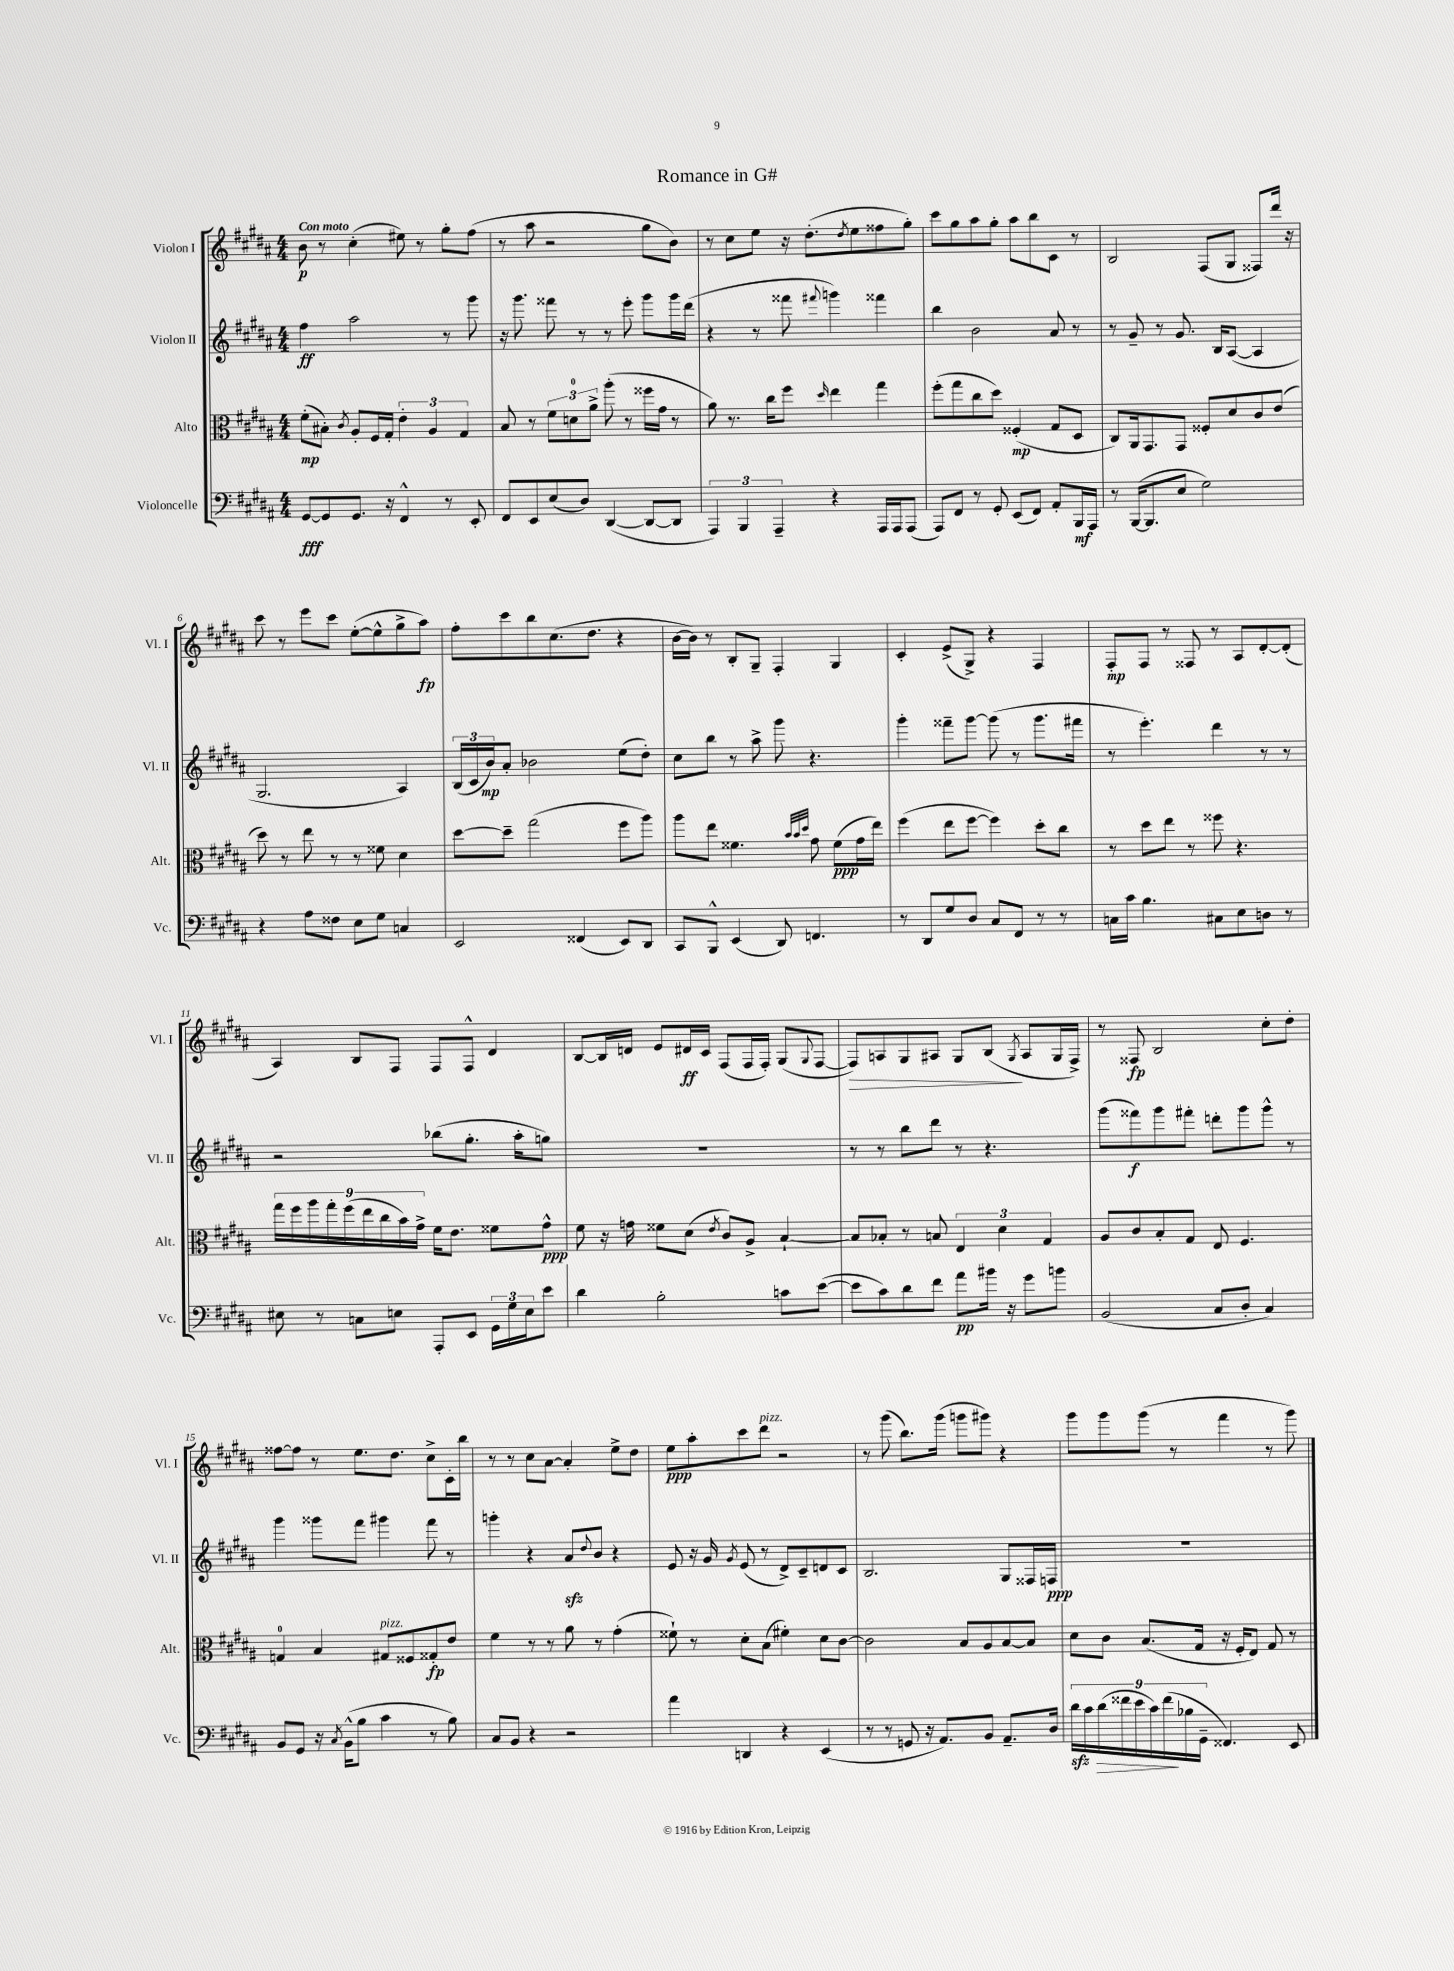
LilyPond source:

\header { title = "Romance in G#" }
<<
\new StaffGroup <<
\new Staff = "s0" \with { instrumentName = "Violon I" shortInstrumentName = "Vl. I" } {
    \clef treble \key b \major \numericTimeSignature \time 4/4 \tempo "Con moto"
    b'8\p r8 cis''4-.( eis''8) r8 gis''8-. fis''8( |
    r8 ais''8 r2 gis''8 b'8) |
    r8 cis''8 e''8 r16 dis''8.-.( \acciaccatura { dis''8 } e''8 fisis''8 gis''8-.) |
    cis'''8 gis''8 ais''8 gis''8-. ais''8 b''8 cis'8 r8 |
    b2 fis8( gis8 fisis8) dis'''16 r16 |
    cis'''8 r8 e'''8 cis'''8 e''8~-.( e''8-^ gis''8-> ais''8\fp) |
    fis''8-. cis'''8 b''8 cis''8.( dis''8. r4 |
    b'16~ b'16) r8 b8-. gis8-- fis4-. gis4 |
    cis'4-. e'8->( gis8->) r4 fis4 |
    fis8-.\mp fis8 r8 fisis8 r8 ais8 dis'8~-. dis'8-.( |
    ais4) b8 fis8 fis8 fis8-^ dis'4 |
    b8~ b16 d'16 e'8 dis'16\ff cis'16 fis8( fis16 fis16-.) gis8( \appoggiatura { gis8 } fis8~ |
    fis8\>) a8 gis8 ais8 gis8 b8\!( \acciaccatura { gis8 } ais8 gis16 fis16->) |
    r8 fisis8\fp b2 cis''8-. dis''8-. |
    fisis''8~ fisis''8 r8 e''8. dis''8. cis''8-> cis'16-. b''16 |
    r8 r8 cis''8 ais'8~ ais'4-. e''8-> dis''8 |
    e''8\ppp ais''8-. cis'''8 dis'''8^\markup { \italic "pizz." } r2 |
    r8 gis'''8( b''8.) gis'''16( g'''8 gis'''8) r4 |
    gis'''8 gis'''8 gis'''8( r8 fis'''4 r8 gis'''8) \bar "|." |
}
\new Staff = "s1" \with { instrumentName = "Violon II" shortInstrumentName = "Vl. II" } {
    \clef treble \key b \major \numericTimeSignature \time 4/4
    fis''4\ff ais''2 r8 gis'''8 |
    r16 gis'''8. fisis'''8 r8 r8 e'''8-. gis'''8 gis'''16 dis'''16( |
    r4 r8 fisis'''8 \appoggiatura { fis'''8 } g'''4) fisis'''4 |
    b''4 b'2 ais'8 r8 |
    r8 gis'8-- r8 gis'8. b16 ais8~( ais4 |
    gis2. ais4) |
    \tuplet 3/2 { b16( cis'16 b'16\mp) } ais'8-. bes'2 e''8( dis''8-.) |
    cis''8 b''8 r8 ais''8-> gis'''8 r4. |
    gis'''4-. fisis'''8-- gis'''8~ gis'''8( r8 gis'''8. fis'''16 |
    r8 e'''4.-.) dis'''4 r8 r8 |
    r2 bes''8( gis''8.-. ais''16-. g''8) |
    R1 |
    r8 r8 b''8 dis'''8 r8 r4. |
    gis'''8( fisis'''8\f) gis'''8 fis'''8-. d'''8-. gis'''8 gis'''8-^ r8 |
    gis'''4 gisis'''8 fis'''8 gis'''4 fis'''8 r8 |
    g'''4-. r4 ais'8\sfz \appoggiatura { dis''8 } b'8 r4 |
    e'8 r16 gis'16 \acciaccatura { gis'8 } e'8( r8 dis'8->) cis'8-- d'8 cis'8 |
    b2. gis8 fisis16 f16\ppp |
    R1 \bar "|." |
}
\new Staff = "s2" \with { instrumentName = "Alto" shortInstrumentName = "Alt." } {
    \clef alto \key b \major \numericTimeSignature \time 4/4
    fis'8-.\mp( bis8-.) \acciaccatura { cis'8 } ais8-. fis16 gis16-. \tuplet 3/2 { e'4-. ais4 gis4 } |
    b8 r8 \tuplet 3/2 { fis'8 d'8-0 ais'8-> } ais''8-.( r8 fisis''16 gis'16 r8 |
    ais'8) r8. cis''16 fis''8 \grace { dis''16 } e''4 gis''4 |
    fis''8-.( gis''8 cis''8 dis''8) fisis4-.\mp( gis8 dis8 |
    cis8) ais,16 gis,8. gis,8 fisis8-. dis'8 cis'8 e'8( |
    dis''8) r8 e''8 r8 r8 fisis'8 dis'4 |
    dis''8~ dis''8-- gis''2( fis''8 ais''8) |
    ais''8 e''8 fisis'4. \grace { b'32 b'32 dis''32 } gis'8 fisis'8\ppp( gis'16 e''16) |
    fis''4( e''8 fis''8~ fis''4) dis''8-. cis''8 |
    r8 dis''8 e''8 r8 fisis''8 r4. |
    \tuplet 9/8 { gis''16 fis''16 ais''16 gis''16-. fis''16( e''16 cis''16 b'16) gis'16-> } fis'16 e'8. fisis'8 gis'8-^\ppp |
    fis'8 r16 g'16 fisis'8 dis'8( \acciaccatura { e'8 } cis'8) ais8-> b4~-! |
    b8 bes8-. r8 b8 \tuplet 3/2 { e4 dis'4 gis4 } |
    ais8 cis'8 b8-. gis8 e8 fis4. |
    g4-0 b4 gis8^\markup { \italic "pizz." } fisis8 gisis8-.\fp e'8 |
    fis'4 r8 r8 ais'8 r8 gis'4-.( |
    fisis'8-!) r8 dis'8-. b8( fis'4-.) dis'8 cis'8~ |
    cis'2 b8 ais8 b8~ b8 |
    dis'8 cis'8 b8.( gis16 r16 fis16-. e8) gis8 r8 \bar "|." |
}
\new Staff = "s3" \with { instrumentName = "Violoncelle" shortInstrumentName = "Vc." } {
    \clef bass \key b \major \numericTimeSignature \time 4/4
    gis,8~\fff gis,8 gis,8. r16 fis,4-^ r8 e,8-. |
    fis,8 e,8 e8( dis8) dis,4~( dis,8~ dis,8 |
    \tuplet 3/2 { ais,,4) b,,4 ais,,4-- } r4 ais,,16 ais,,16 ais,,8( |
    ais,,8) fis,8 r8 gis,8-. e,8( fis,8) ais,8-. b,,16\mf ais,,16 |
    r8 b,,16~( b,,8. e8 gis2) |
    r4 ais8 fisis8 e8 gis8 c4 |
    e,2 fisis,4( e,8) dis,8 |
    cis,8 b,,8-^ e,4( dis,8) f,4. |
    r8 dis,8 gis8 dis8 cis8 fis,8 r8 r8 |
    c16 cis'16 b4. cis8 e8 d8 r8 |
    eis8 r8 c8 e8 ais,,8-. e,8 \tuplet 3/2 { gis,16 gis16 e16 } e'8 |
    dis'4 b2-. c'8 e'8~( |
    e'8 cis'8) dis'8 fis'8 ais'8\pp bis'16 r16 gis'8 b'8 |
    b,2( cis8 dis8-. cis4) |
    b,8 gis,8 r16 \acciaccatura { cis8 } b,16-^( b8 cis'4 r8 b8) |
    cis8 b,8 r4 r2 |
    ais'4 d,4 r4 e,4( |
    r8 r8 g,8 r16 ais,8.) b,8 ais,8.-- dis16 |
    \tuplet 9/8 { dis'16\sfz cis'16 dis'16\>( fisis'16 e'16 cis'16) fisis'16\!( bes16 gis,16-- } fisis,4.) e,8 \bar "|." |
}
>>
>>
